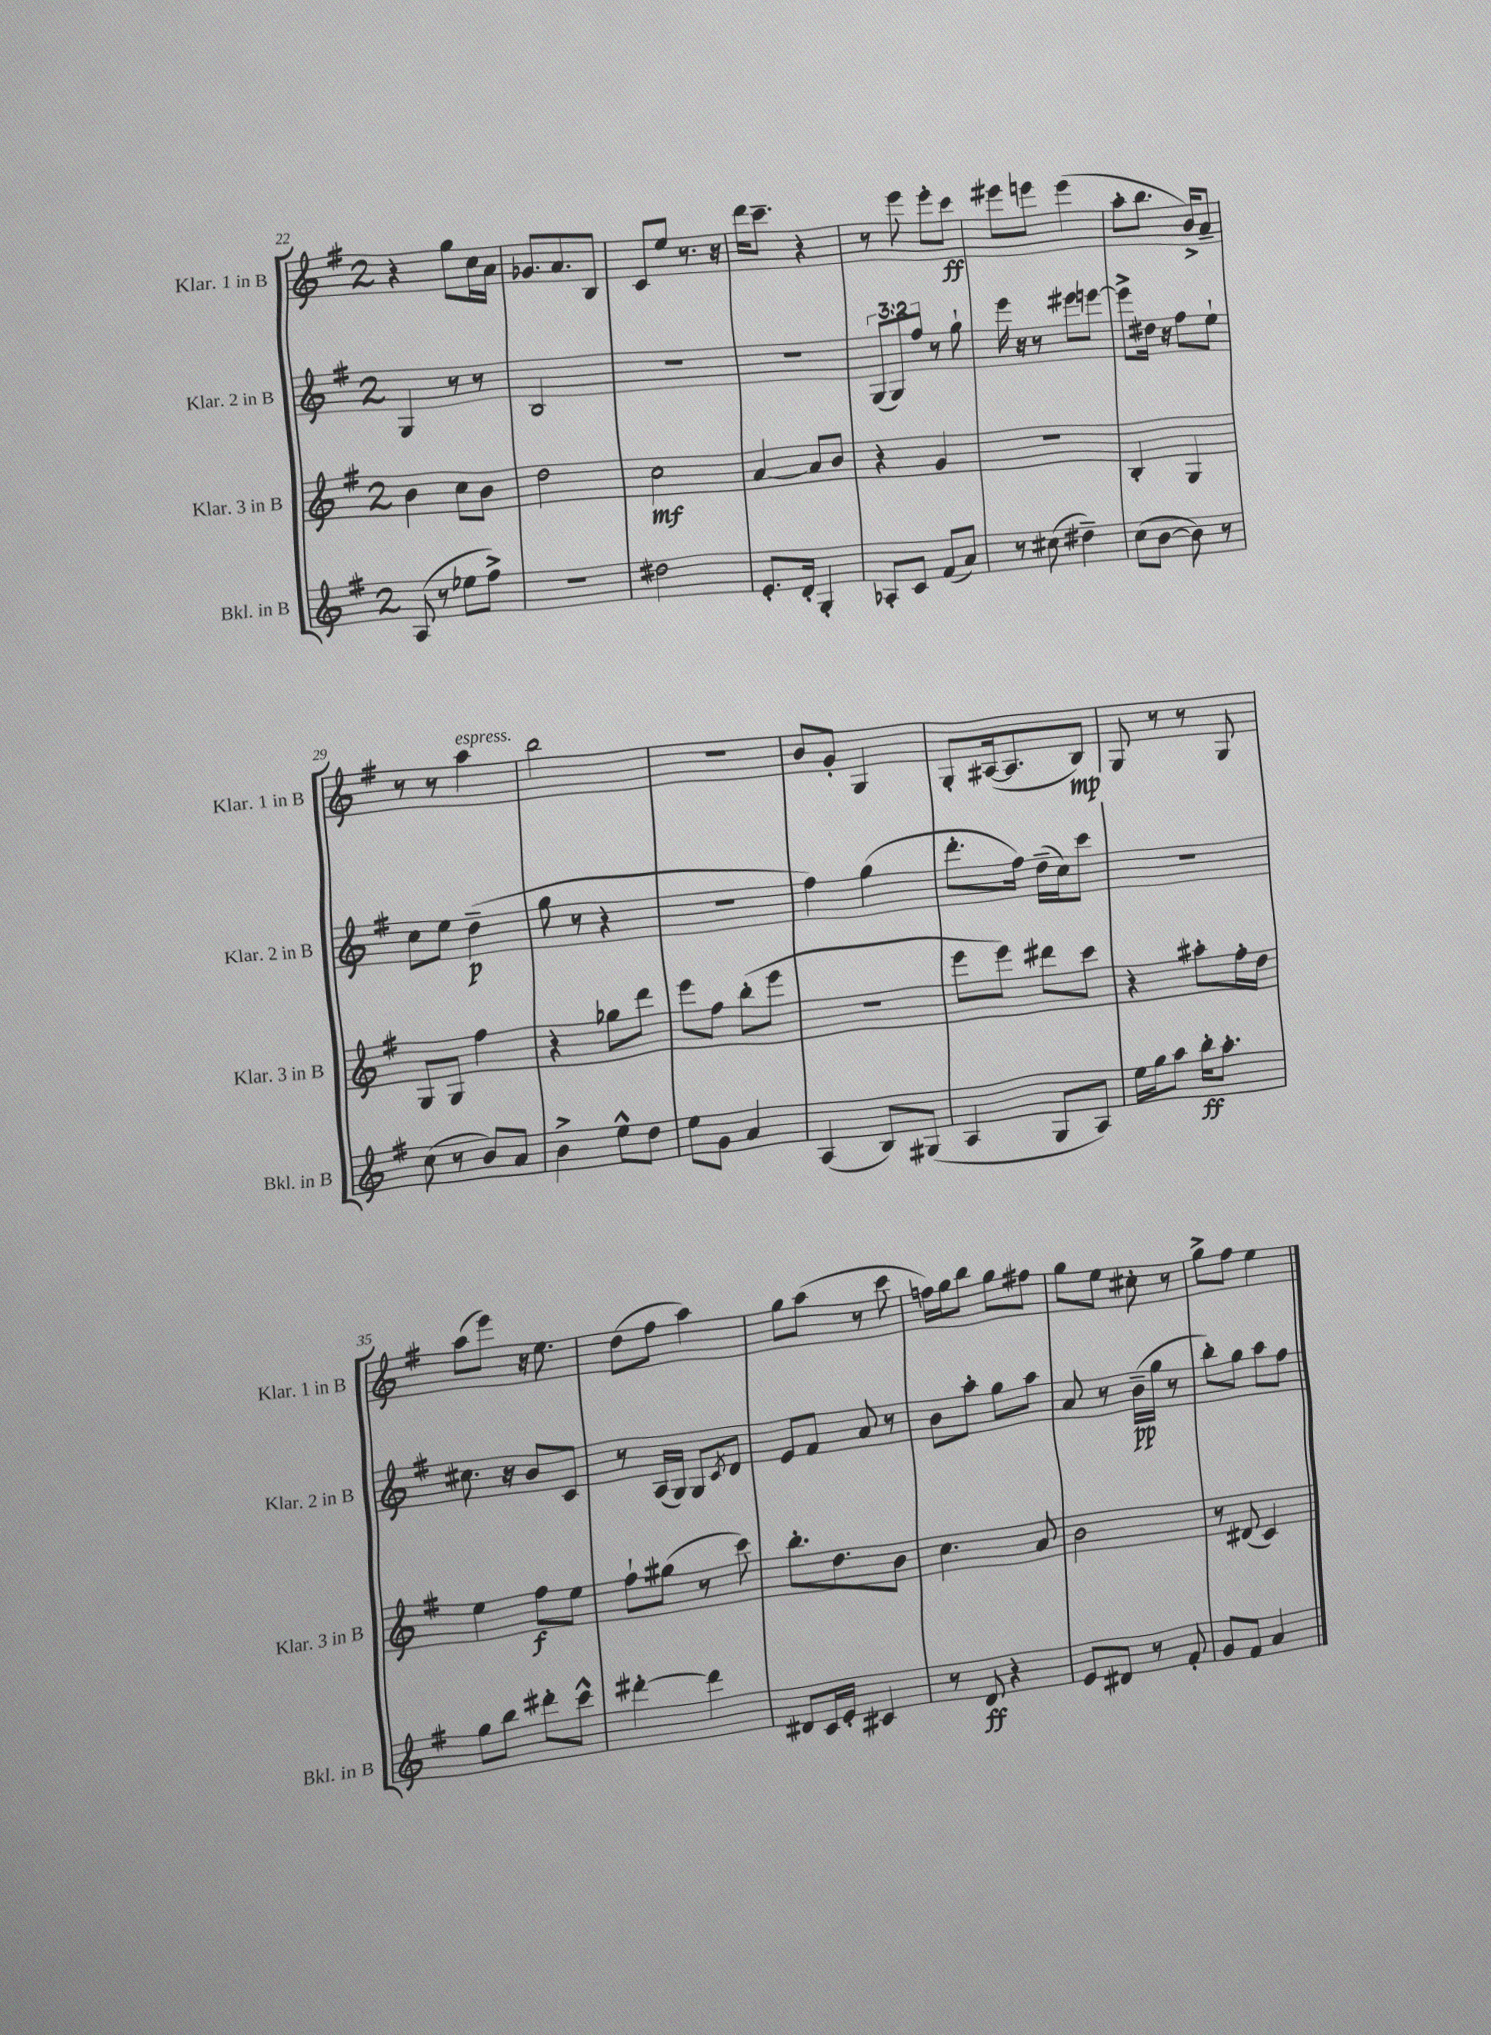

**kern	**kern	**kern	**kern
*staff4	*staff3	*staff2	*staff1
*clefG2	*clefG2	*clefG2	*clefG2
*k[f#]	*k[f#]	*k[f#]	*k[f#]
*M2/4	*M2/4	*M2/4	*M2/4
(8A	4b	4G	4r
8r	.	.	.
8ee-	8cc	8r	8gg
8ff#^)	8b	8r	16cc
.	.	.	16a
=	=	=	=
2r	2dd	2B	8.g-
.	.	.	8.a
.	.	.	8B
=	=	=	=
2dd#	2cc	2r	8c
.	.	.	8ee
.	.	.	8.r
.	.	.	16r
=	=	=	=
8.e'	[4a	2r	16ddd
.	.	.	8.ccc~
16d'	.	.	.
4G'	8a]	.	4r
.	8b	.	.
=	=	=	=
8A-'	4r	(12G	8r
.	.	12G)	.
8c	.	.	8eee
.	.	12ff#	.
(8f#	4g	8r	8eee'
8a)	.	8gg`	8ccc
=	=	=	=
8r	2r	16eee	8eee#
.	.	16r	.
(8cc#	.	8r	8eee
4dd#~)	.	8eee#	(4eee
.	.	[8eee	.
=	=	=	=
(8cc	4B'	8eee^]	8aa'
[8b	.	16dd#	8.bb
.	.	16r	.
8b])	4G	8ff#	.
.	.	.	16b^)
8r	.	8ee`	8a~
=	=	=	=
(8cc	8G	8cc	8r
8r	8G	8ee	8r
8b)	4ff#	(4dd~	4aa
8a	.	.	.
=	=	=	=
4b^	4r	8gg	2bb
.	.	8r	.
8ee^^	8gg-	4r	.
8dd	8ddd	.	.
=	=	=	=
8ee	8eee	2r	2r
8g	8ff#	.	.
4a	(8bb'	.	.
.	8eee	.	.
=	=	=	=
(4A	2r	4ff#)	8b
.	.	.	8g'
8B)	.	(4gg	4G
(8G#	.	.	.
=	=	=	=
4A	8eee	8.ddd'	8G'
.	8eee)	.	([16A#
.	.	16ff#)	8.A#]
8G	8ddd#	(16dd~	.
.	.	16cc)	.
8A)	8ccc	8ccc	8B)
=	=	=	=
16ee	4r	2r	8G
16gg	.	.	.
8aa	.	.	8r
16bb'	8aa#'	.	8r
8.aa'	.	.	.
.	16ff#'	.	8G
.	16dd	.	.
=	=	=	=
8gg	4ee	8.cc#	(8aa
8bb	.	.	8eee)
.	.	16r	.
8ddd#'	8ff#	8b	16r
.	.	.	8.ee
8ccc^^	8ee	8c	.
=	=	=	=
[4ddd#'	8ff#`	8r	(8dd
.	(8gg#	(16A	8ff#
.	.	16G)	.
4ddd#]	8r	8G	4aa)
.	.	8qc	.
.	8ccc)	8d	.
=	=	=	=
8d#	8.bb'	8e	8gg
16c	.	8f#	(8aa
16e'	8.dd	.	.
4c#	.	8a	8r
.	8b	8r	8ccc
=	=	=	=
8r	4.cc	8b	16ff)
.	.	.	16gg
8d	.	8aa'	8bb
4r	.	8gg	8gg
.	8a	8aa	8ff#
=	=	=	=
8e	2b	8a	8gg
8d#	.	8r	8ee
8r	.	(16b~	8cc#'
.	.	16gg	.
8f#'	.	8r	8r
=	=	=	=
8g	8r	8bb')	8gg^
8f#	(8d#	8gg	8ff#
4a	4c)	8aa	4ee
.	.	8ff#	.
==	==	==	==
*-	*-	*-	*-
